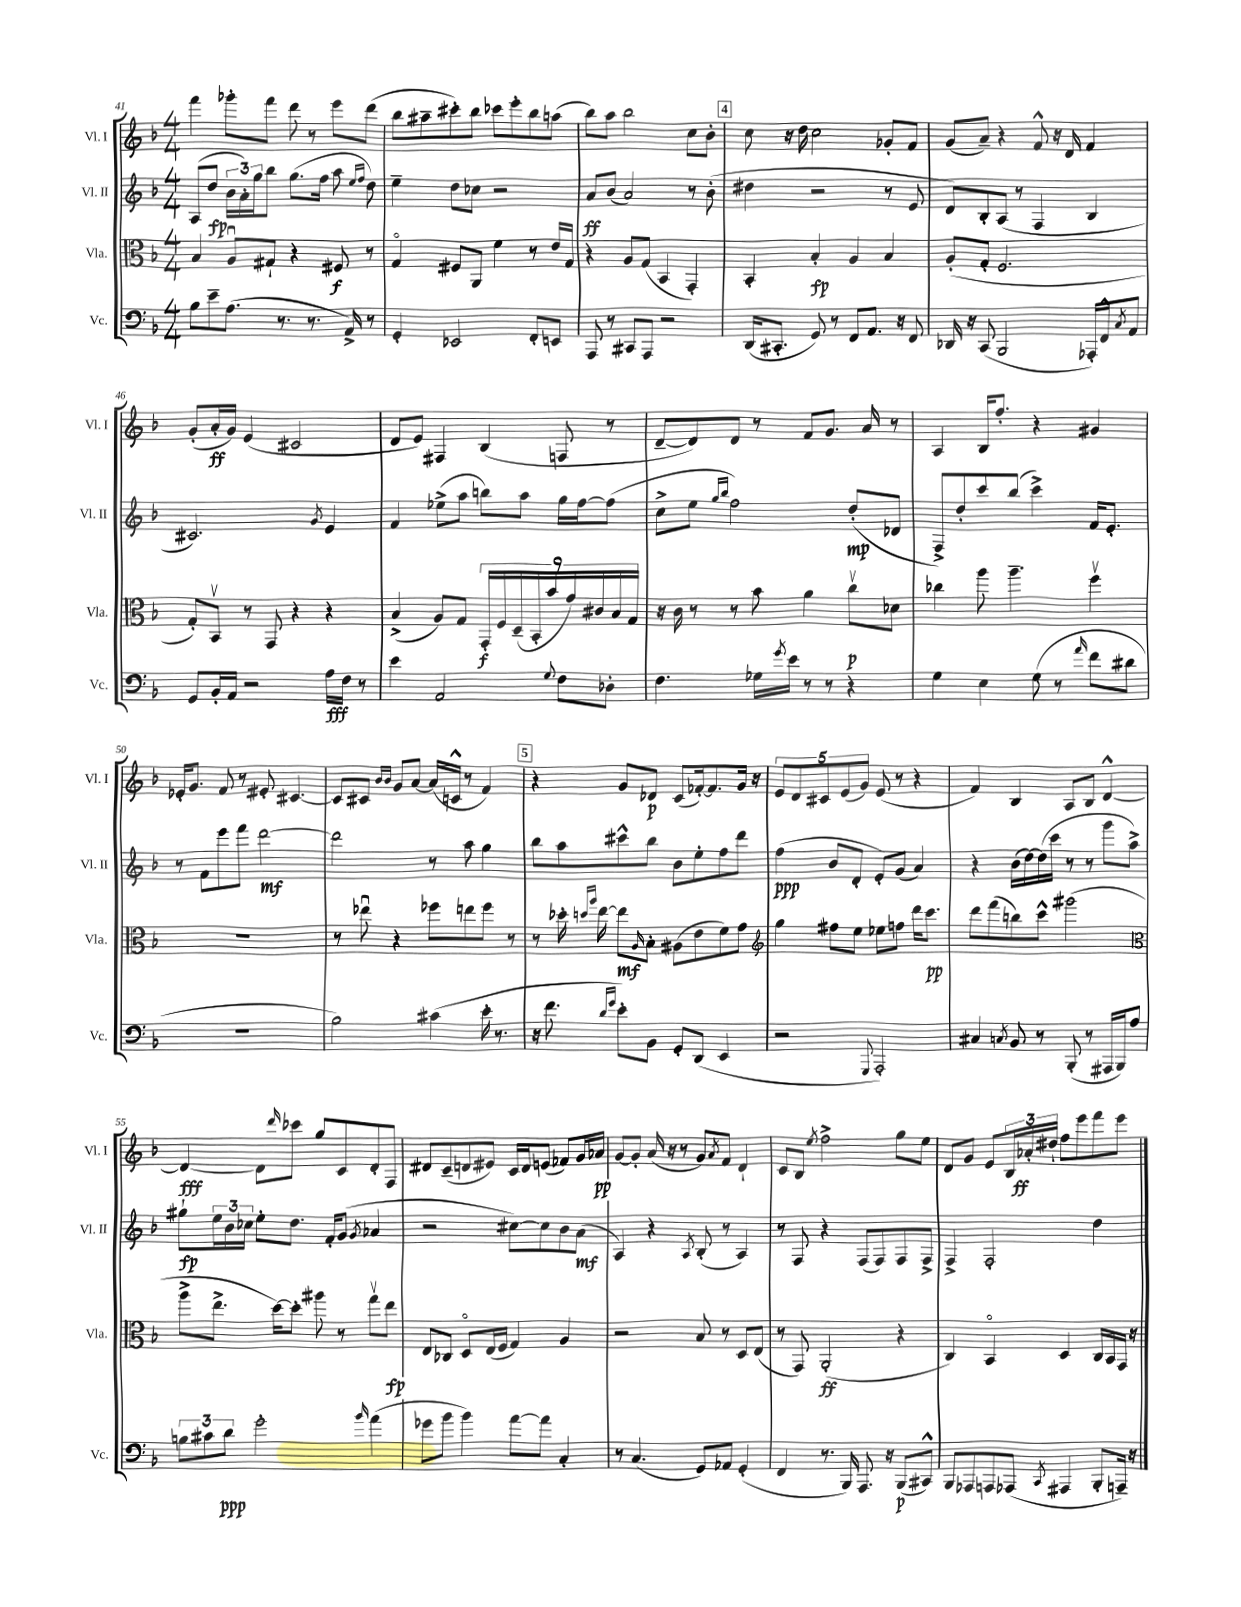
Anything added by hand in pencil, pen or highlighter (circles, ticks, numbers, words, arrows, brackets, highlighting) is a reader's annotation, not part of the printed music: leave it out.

**kern	**kern	**kern	**kern
*staff4	*staff3	*staff2	*staff1
*clefF4	*clefC3	*clefG2	*clefG2
*k[b-]	*k[b-]	*k[b-]	*k[b-]
*M4/4	*M4/4	*M4/4	*M4/4
8B-	4B-	(8A	4fff
8e~	.	8dd	.
(8.A	8Au	24b-	8ggg-'
.	.	24a')	.
.	.	24gg	.
.	8G#`	8bb-	8fff
8.r	.	.	.
.	4r	(8.gg	8ddd
8.r	.	.	8r
.	.	16ff	.
.	8F#	8aa	8eee
16AA^)	.	.	.
.	.	16qqee	.
.	.	16qqff	.
8r	8r	8dd)	(8ddd
=	=	=	=
4GG'	4Go	4ee~	8bb-
.	.	.	8aa#~
2EE-	8F#	8dd	8ccc#')
.	8AA	8cc-	8bb-
.	4f	2r	8ccc-
.	.	.	8eee'
8FF'	8r	.	8bb-
8EE	16e	.	(8aa
.	16G	.	.
=	=	=	=
8AAA	4r	8a	8bb-)
8r	.	(8b-	8aa
8CC#	8A	2a)	2bb-
8AAA	(8G	.	.
2r	4BB-	.	.
.	4GG')	8r	8cc
.	.	(8b-'	8b-'
=	=	=	=
(16DD	4BB-'	4dd#	8cc
8.CC#'	.	.	.
.	.	.	16r
.	.	.	16dd
8GG)	4B-'	2r	2cc
8r	.	.	.
8FF	4A	.	.
8.AA	.	.	.
.	4B-	8r	8g-'
16r	.	.	.
8FF	.	8e	8f
=	=	=	=
16DD-	(8A'	8d)	(8g
16r	.	.	.
(8CC	8G'	8B-'	8a~)
2BBB-	2.F	(8A	4r
.	.	8r	.
.	.	4F	8f^^
.	.	.	16r
.	.	.	16d
16AAA-')	.	4B-	4f
16FF^^	.	.	.
8qC	.	.	.
8AA	.	.	.
=	=	=	=
8GG	8G')	2.c#)	(8g'
16BB-'	8BB-v	.	16a'
16AA	.	.	16g)
2r	8r	.	(4e
.	8GG	.	.
.	4r	.	2c#
.	.	8qg	.
16A	4r	4e	.
16F	.	.	.
8r	.	.	.
=	=	=	=
4e	(4B-^	4f	8d
.	.	.	8e)
2AA	8A)	(8ee-^	4F#
.	8G	8aa	.
.	18GG'	8bb)	(4B-
.	18F	.	.
.	(18D~	.	.
.	.	8aa	.
.	18BB-'	.	.
.	18b-	.	.
8qqG	.	.	.
8F	.	16gg	8F
.	18g)	.	.
.	.	[16ff	.
.	18c#	.	.
8D-'	.	(8ff]	8r
.	18B-	.	.
.	18G	.	.
=	=	=	=
4.F	16r	8cc^	[8d~
.	16c	.	.
.	8r	8ee	8d])
.	.	16qqgg	.
.	.	16qqbb-	.
.	8r	2ff)	8d
16G-	8b-	.	8r
8qg	.	.	.
16e	.	.	.
8r	4a	.	8f
8r	.	.	8.g
4r	8ccv	(8dd'	.
.	.	.	16a
.	8d-	8d-	8r
=	=	=	=
4G	4cc-	8F^)	4A
.	.	8dd'	.
4E	8aa	8ccc	16B-
.	.	.	8.ff'
.	4.aa~	(8bb-	.
(8G	.	4ccc^)	4r
8r	.	.	.
16qqa	.	.	.
8f	4ffv	16f	4g#
.	.	8.e'	.
8d#	.	.	.
=	=	=	=
1r	1r	8r	16e-'
.	.	.	8.g
.	.	8f	.
.	.	8eee	8f
.	.	8fff	8r
.	.	[2ddd	8e#'
.	.	.	[4.c#
=	=	=	=
2B-)	8r	2ddd]	8c#]
.	8ee-u	.	8c#
.	.	.	16qqb-
.	.	.	16qqb-
.	4r	.	8g
.	.	.	[8a
(4c#	8ff-	8r	(16a]
.	.	.	16c^^
.	8ee	8aa	8r
16e'	8ff-	4gg	4f)
8.r	.	.	.
.	8r	.	.
=	=	=	=
16r	8r	8bb-	4r
8.f	.	.	.
.	16dd-'	8aa	.
.	16qqdd	.	.
.	16qqaa	.	.
.	[16ee	.	.
16qqd	.	.	.
16qqg	.	.	.
8e')	8ee]	8ccc#^^	8g
.	16qqA	.	.
8BB-	8B-'	8bb-	8d-
8GG'	(8A#	8b-	(8c
(8DD	8e	8ee'	[16f-')
.	.	.	8.f-]
4EE	8f)	8ff	.
.	8g	8ddd	16g
.	.	.	16r
=	=	=	=
*	*clefG2	*	*
2r	4gg	(4ff	10e
.	.	.	10d
.	.	.	10c#
.	8ff#	8b-	.
.	.	.	(10e
.	8ee	8d'	.
.	.	.	10g)
8qqGGG	.	.	.
2AAA')	8ee-	8e')	(8e
.	8ff	(8g	8r
.	16ddd	4a)	4r
.	8.ccc	.	.
=	=	=	=
4C#	8ddd	4r	4f)
.	(8fff	.	.
8qC	.	.	.
8BB-	8bb)	(16b-	4B-
.	.	[16dd)	.
8r	8ccc^^	(16dd]	.
.	.	16ccc	.
(8BBB-'	(2ggg#	8r	8A
8r	.	8r	8B-
16AAA#	.	8ggg	[4d^^
16BBB-)	.	.	.
8A	.	8aa^)	.
=	=	=	=
*	*clefC3	*	*
12B	8aa^	8gg#`	4d_
12c#	.	.	.
.	8.ee^	24ee	.
12d	.	24b-	.
.	.	24cc-	.
2g'	.	8ee'	8d]
.	[16dd)	.	.
.	.	.	16qqddd
.	8dd']	8.dd	8ccc-
.	8aa#	.	8gg
.	.	16f'	.
.	8r	(8g	8c
16qqb-	.	8qg	.
(4a	8ggv	4a-	8d'
.	8ee	.	8F
=	=	=	=
8g-	8E	2r	8d#
8b-	8C-	.	(8c~
4b-)	8Do	.	8d
.	(16E	.	8e#)
.	16F	.	.
[8a	4G)	[8cc#)	16c
.	.	.	16d
8a]	.	8cc#]	(8e
4C'	4A	8b-	8f-)
.	.	(8a	16g
.	.	.	16a-
=	=	=	=
8r	2r	4A)	[8g
(4.C	.	.	8g']
.	.	4r	(16a
.	.	.	16r
.	.	.	8r
.	.	8qA	.
8GG)	8B-	(8B-'	8g)
.	.	.	8qa
8AA-	8r	8r	8f
(4GG'	8D	4A)	4d`
.	(8E	.	.
=	=	=	=
4FF	8r	8r	8c
.	8GG)	8F	8B-
.	.	.	8qee
8.r	(2AA'	4r	2ff^
16BBB-)	.	.	.
8.AAA	.	(8F	.
.	.	8F)	.
16r	.	.	.
(8BBB-	4r	8F	8gg
8CC#^^)	.	8F^	8ee
=	=	=	=
8BBB-	4C)	4F^	8d
8AAA-	.	.	8g
8AAA	4BB-o	2F'	8e
(8AAA-	.	.	24B-
.	.	.	24a-'
.	.	.	24dd#`
8qCC	.	.	.
4AAA#	4D	.	8ff
.	.	.	8eee
8BBB-'	16C	4dd	8fff
.	16BB-	.	.
16AAA~)	16GG	.	8eee
16r	16r	.	.
==	==	==	==
*-	*-	*-	*-
